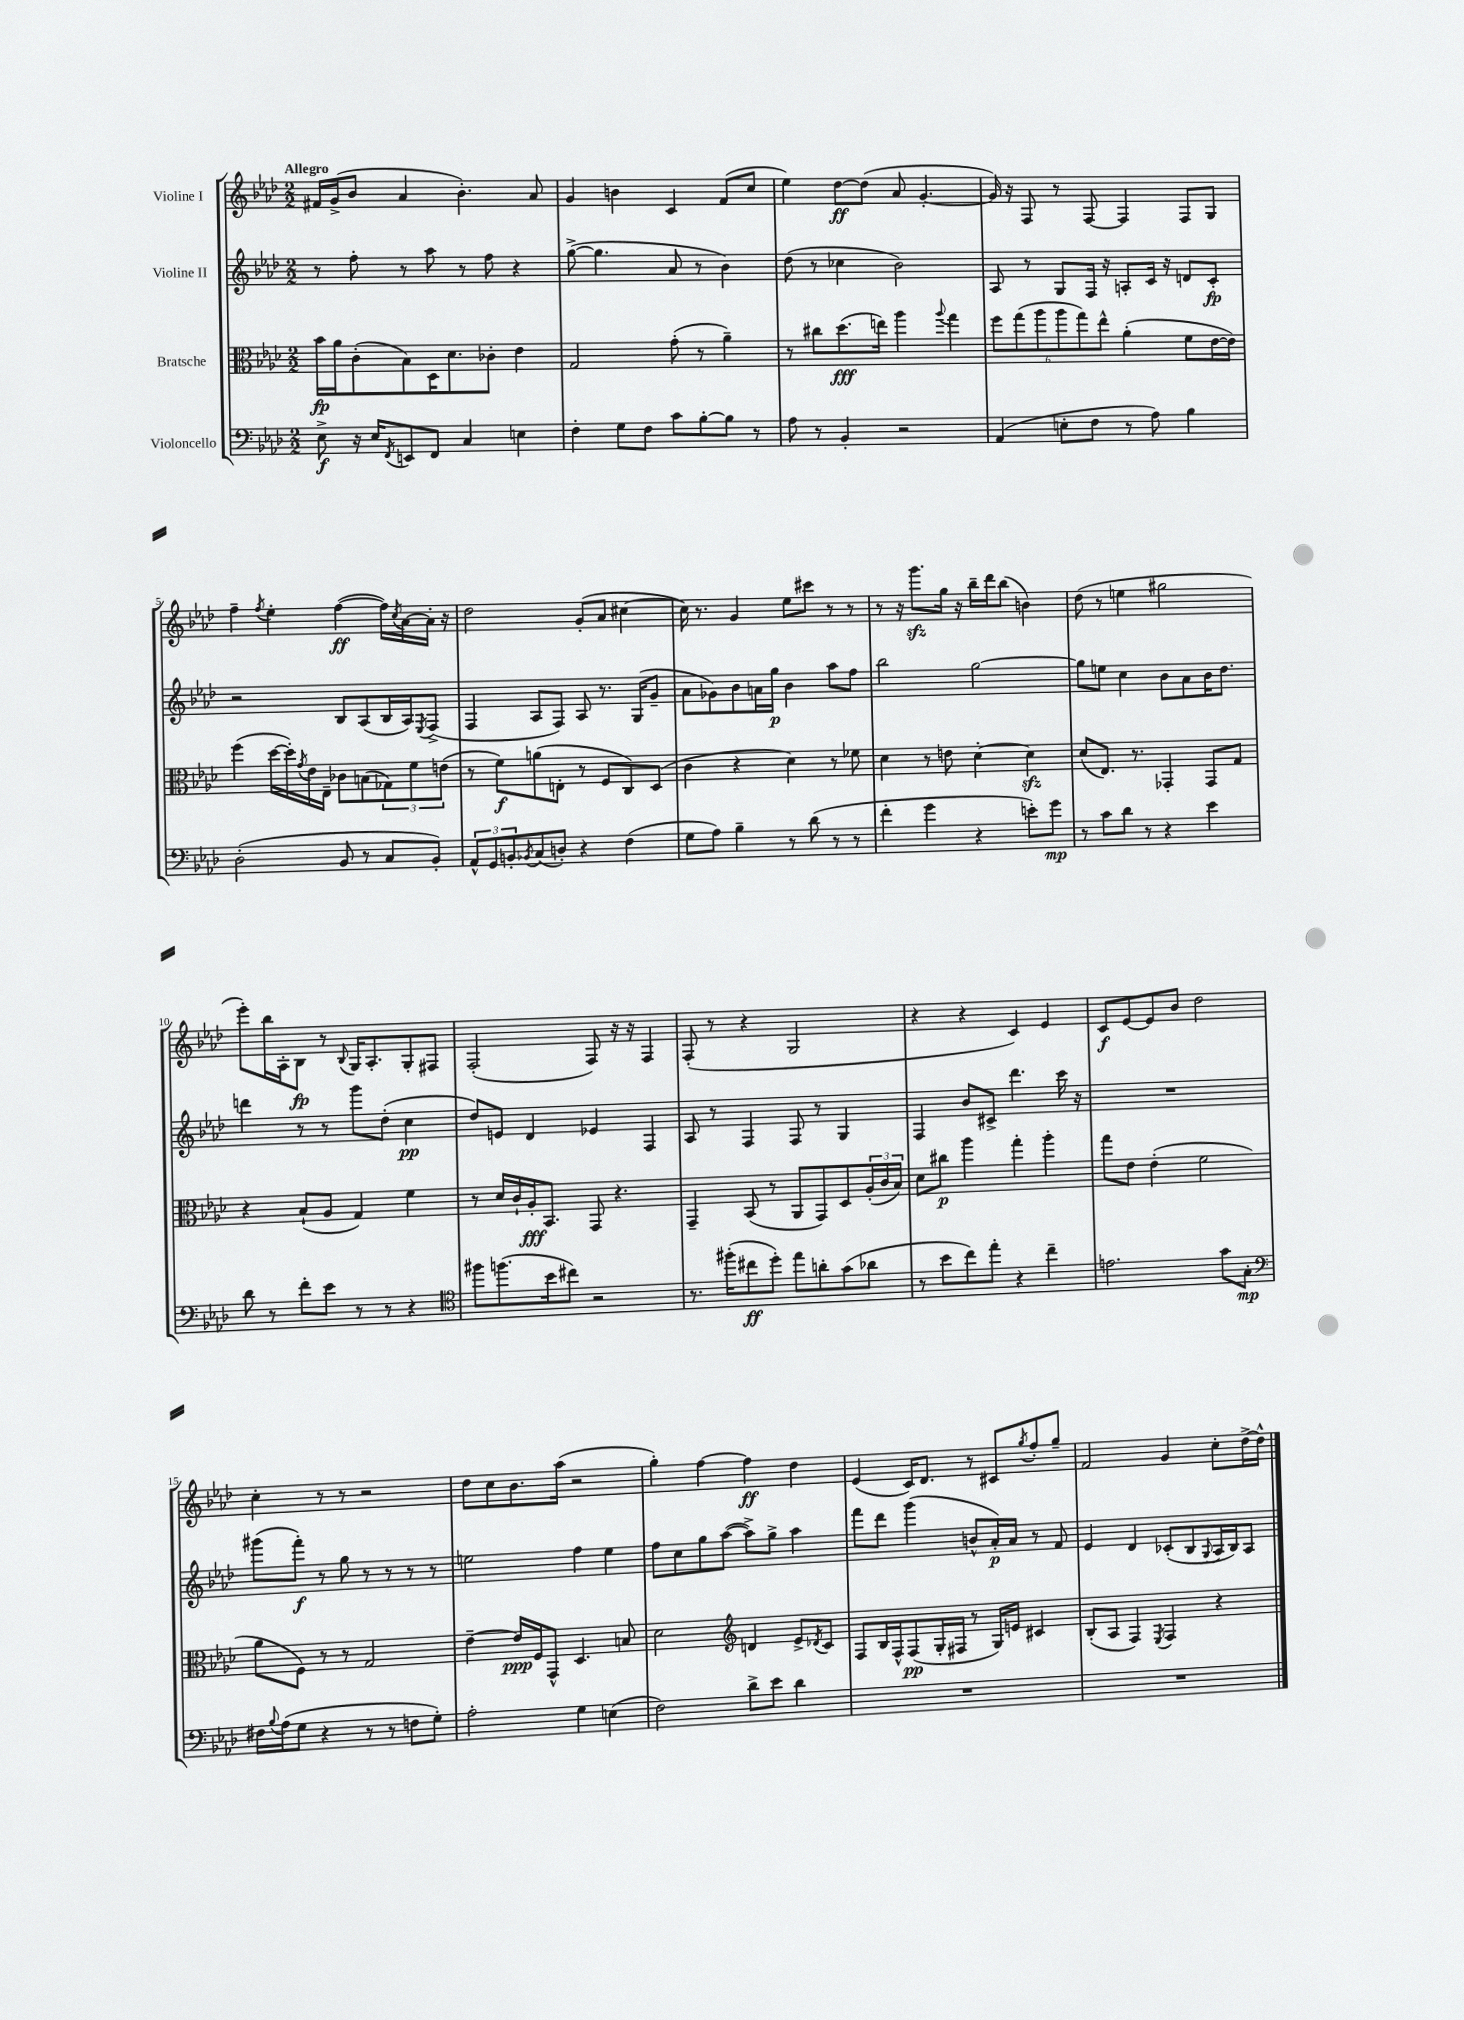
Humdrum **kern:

**kern	**kern	**kern	**kern
*staff4	*staff3	*staff2	*staff1
*clefF4	*clefC3	*clefG2	*clefG2
*k[b-e-a-d-]	*k[b-e-a-d-]	*k[b-e-a-d-]	*k[b-e-a-d-]
*M2/2	*M2/2	*M2/2	*M2/2
8E-^	16b-	8r	16f#
.	16a-	.	(16g^
16r	(8c'	8ff'	8b-
16E-	.	.	.
8qFF	.	.	.
8EE	8B-)	8r	4a-
8FF	16D-	8aa-	.
.	8.d-	.	.
4C	.	8r	4.b-')
.	8c-'	8ff	.
4E	4e-	4r	.
.	.	.	8a-
=	=	=	=
4F'	2G	([8gg^	4g
.	.	4.gg]	.
8G	.	.	4b
8F	.	.	.
8c	(8g'	8a-	4c
[8B-'	8r	8r	.
8B-]	4a-~)	4b-)	(8f
8r	.	.	8cc
=	=	=	=
8A-	8r	(8dd-	4ee-)
8r	8cc#	8r	.
4BB-'	(8.dd-	4cc-	[8dd-
.	.	.	(8dd-]
.	16ee)	.	.
2r	4aa-	2b-)	8a-
.	.	.	[4.g'
.	8qqaa-	.	.
.	4gg	.	.
=	=	=	=
(4AA-	12ff	8A-	16g])
.	.	.	16r
.	(12gg	.	.
.	.	8r	8F
.	12aa-	.	.
8E'	12aa-	8G	8r
.	12gg)	.	.
8F	.	16F	[8F
.	12ee-^^	.	.
.	.	16r	.
8r	(4a-'	8A'	4F]
8A-)	.	16c	.
.	.	16r	.
4B-	8f	8d	8F
.	[16e-	8c'	8G
.	16e-])	.	.
=	=	=	=
(2D-'	(4ff	2r	4ff~
.	.	.	8qff
.	[16dd-	.	4ee-'
.	16dd-'])	.	.
.	8qg	.	.
.	16e-	.	.
.	16E-~	.	.
8BB-	8c-	8B-	([4ff
8r	(8B	(8A-	.
8C	12G-)	16B-	16ff])
.	.	.	8qcc
.	.	16A-)	[16a-
.	12f	.	.
.	.	8qE-	.
8BB-')	.	(8F^	16a-']
.	(12e	.	.
.	.	.	16r
=	=	=	=
12AA-^^	8r	4F	2dd-
12GG	.	.	.
.	8f)	.	.
12BB'	.	.	.
8qBB-	.	.	.
(8C	(8a	8A-	.
8D')	8E'	8F)	.
4r	8r	8A-	(8g'
.	8F	8.r	8a-
(4F	8C)	.	[4cc#
.	.	(16G	.
.	(8D-	8g~	.
=	=	=	=
8G	4c	8a-	16cc#])
.	.	.	8.r
8A-)	.	8g-)	.
4B-~	4r	8b-	4g
.	.	16a	.
.	.	16gg	.
8r	4d-)	4b-	8ee-
(8d-	.	.	8ccc#
8r	8r	8aa-	8r
8r	8f-	8ff	8r
=	=	=	=
4f'	4d-	2bb-	8r
.	.	.	16r
.	.	.	8.ggg
4g	8r	.	.
.	8e	.	16gg
.	.	.	16r
4r	[4d-'	[2gg	16bb-~
.	.	.	16ddd-
.	.	.	(8bb-
8e')	4d-]	.	4b)
8g	.	.	.
=	=	=	=
8r	(8d-	8gg]	(8dd-
8c	8.E-)	8ee	8r
8d-	.	4cc	4ee
.	8.r	.	.
8r	.	.	.
4r	4GG-'	8b-	2gg#
.	.	8a-	.
4e-	8GG-	16b-	.
.	.	8.dd-	.
.	8G	.	.
=	=	=	=
8d-	4r	4ddd	8eee-')
8r	.	.	16bb-
.	.	.	16A-'
8f'	(8B-`	8r	8B-
8e-	8A-	8r	8r
.	.	.	8qqB-
8r	4G)	8ggg	16G
.	.	.	8.A-'
8r	.	(8dd-'	.
4r	4f	4cc	8G'
.	.	.	8F#
=	=	=	=
*clefC4	*	*	*
8ff#	8r	8dd-)	(2F'
(8.ff	16d-	8e	.
.	16c`	.	.
.	16A-'	4d-	.
16b-	8.BB-	.	.
8cc#)	.	.	.
2r	8GG	4e-	8F)
.	4.r	.	16r
.	.	.	16r
.	.	4F	4F
=	=	=	=
8.r	4GG~	8A-	(8F'
.	.	8r	8r
(16ff#'	.	.	.
8cc#	(8BB-	4F	4r
8dd-')	8r	.	.
8ee-	8AA-	8F	2G
8a'	8GG)	8r	.
(8g	8D-	4G	.
8a-	(24A-'	.	.
.	24c	.	.
.	24B-)	.	.
=	=	=	=
8r	8d-	4F	4r
8b-	8cc#	.	.
8cc)	4aa-	8b-	4r
8ee-'	.	8c#^	.
4r	4gg'	4.ddd-	4c)
4cc~	4aa-'	.	4e-
.	.	16ccc	.
.	.	16r	.
=	=	=	=
2.e	8gg	1r	8c
.	8e-	.	[8e-
.	(4e-'	.	8e-]
.	.	.	8b-
.	2f	.	2dd-
8g	.	.	.
8G'	.	.	.
=	=	=	=
*clefF4	*	*	*
16F#	8a-	(8ggg#	4cc'
8qqB-	.	.	.
(16A-	.	.	.
8G	8F)	8fff')	.
4r	8r	8r	8r
.	8r	8gg	8r
8r	2G	8r	2r
8r	.	8r	.
8F	.	8r	.
8G')	.	8r	.
=	=	=	=
2A-'	[4e-~	2ee	8dd-
.	.	.	8cc
.	16e-]	.	8.b-
.	16F	.	.
.	8GG^^	.	.
.	.	.	(16aa-
4G	4.D-	4ff	2r
(4E	.	4ee	.
.	8B	.	.
=	=	=	=
2F)	2d-	8ff	4gg')
.	.	8cc	.
.	.	8gg	[4ff
.	.	([8aa-	.
*	*clefG2	*	*
8d-^	4d	8aa-^])	4ff]
8e-	.	8gg^	.
4d-	8e-^	4aa-	4dd-
.	8qd-	.	.
.	8c	.	.
=	=	=	=
1r	8F	8fff	(4e-
.	16B-	8ddd-	.
.	16F^^	.	.
.	(8F	(4ggg	16c)
.	.	.	8.d-
.	16G'	.	.
.	16F#	.	.
.	8r	8b^^	8r
.	16G)	16a-')	8c#
.	16e	16a-	.
.	.	.	8qgg
.	4c#	8r	8ff'
.	.	8f	8gg~
=	=	=	=
1r	(8B-'	4e-	2f
.	8A-	.	.
.	4F)	4d-	.
.	8qE-	.	.
.	4F	(8c-'	4g
.	.	8B-	.
.	.	8qqG	.
.	4r	16A-	8cc'
.	.	16B-)	.
.	.	8A-	[16dd-^
.	.	.	16dd-^^]
==	==	==	==
*-	*-	*-	*-
